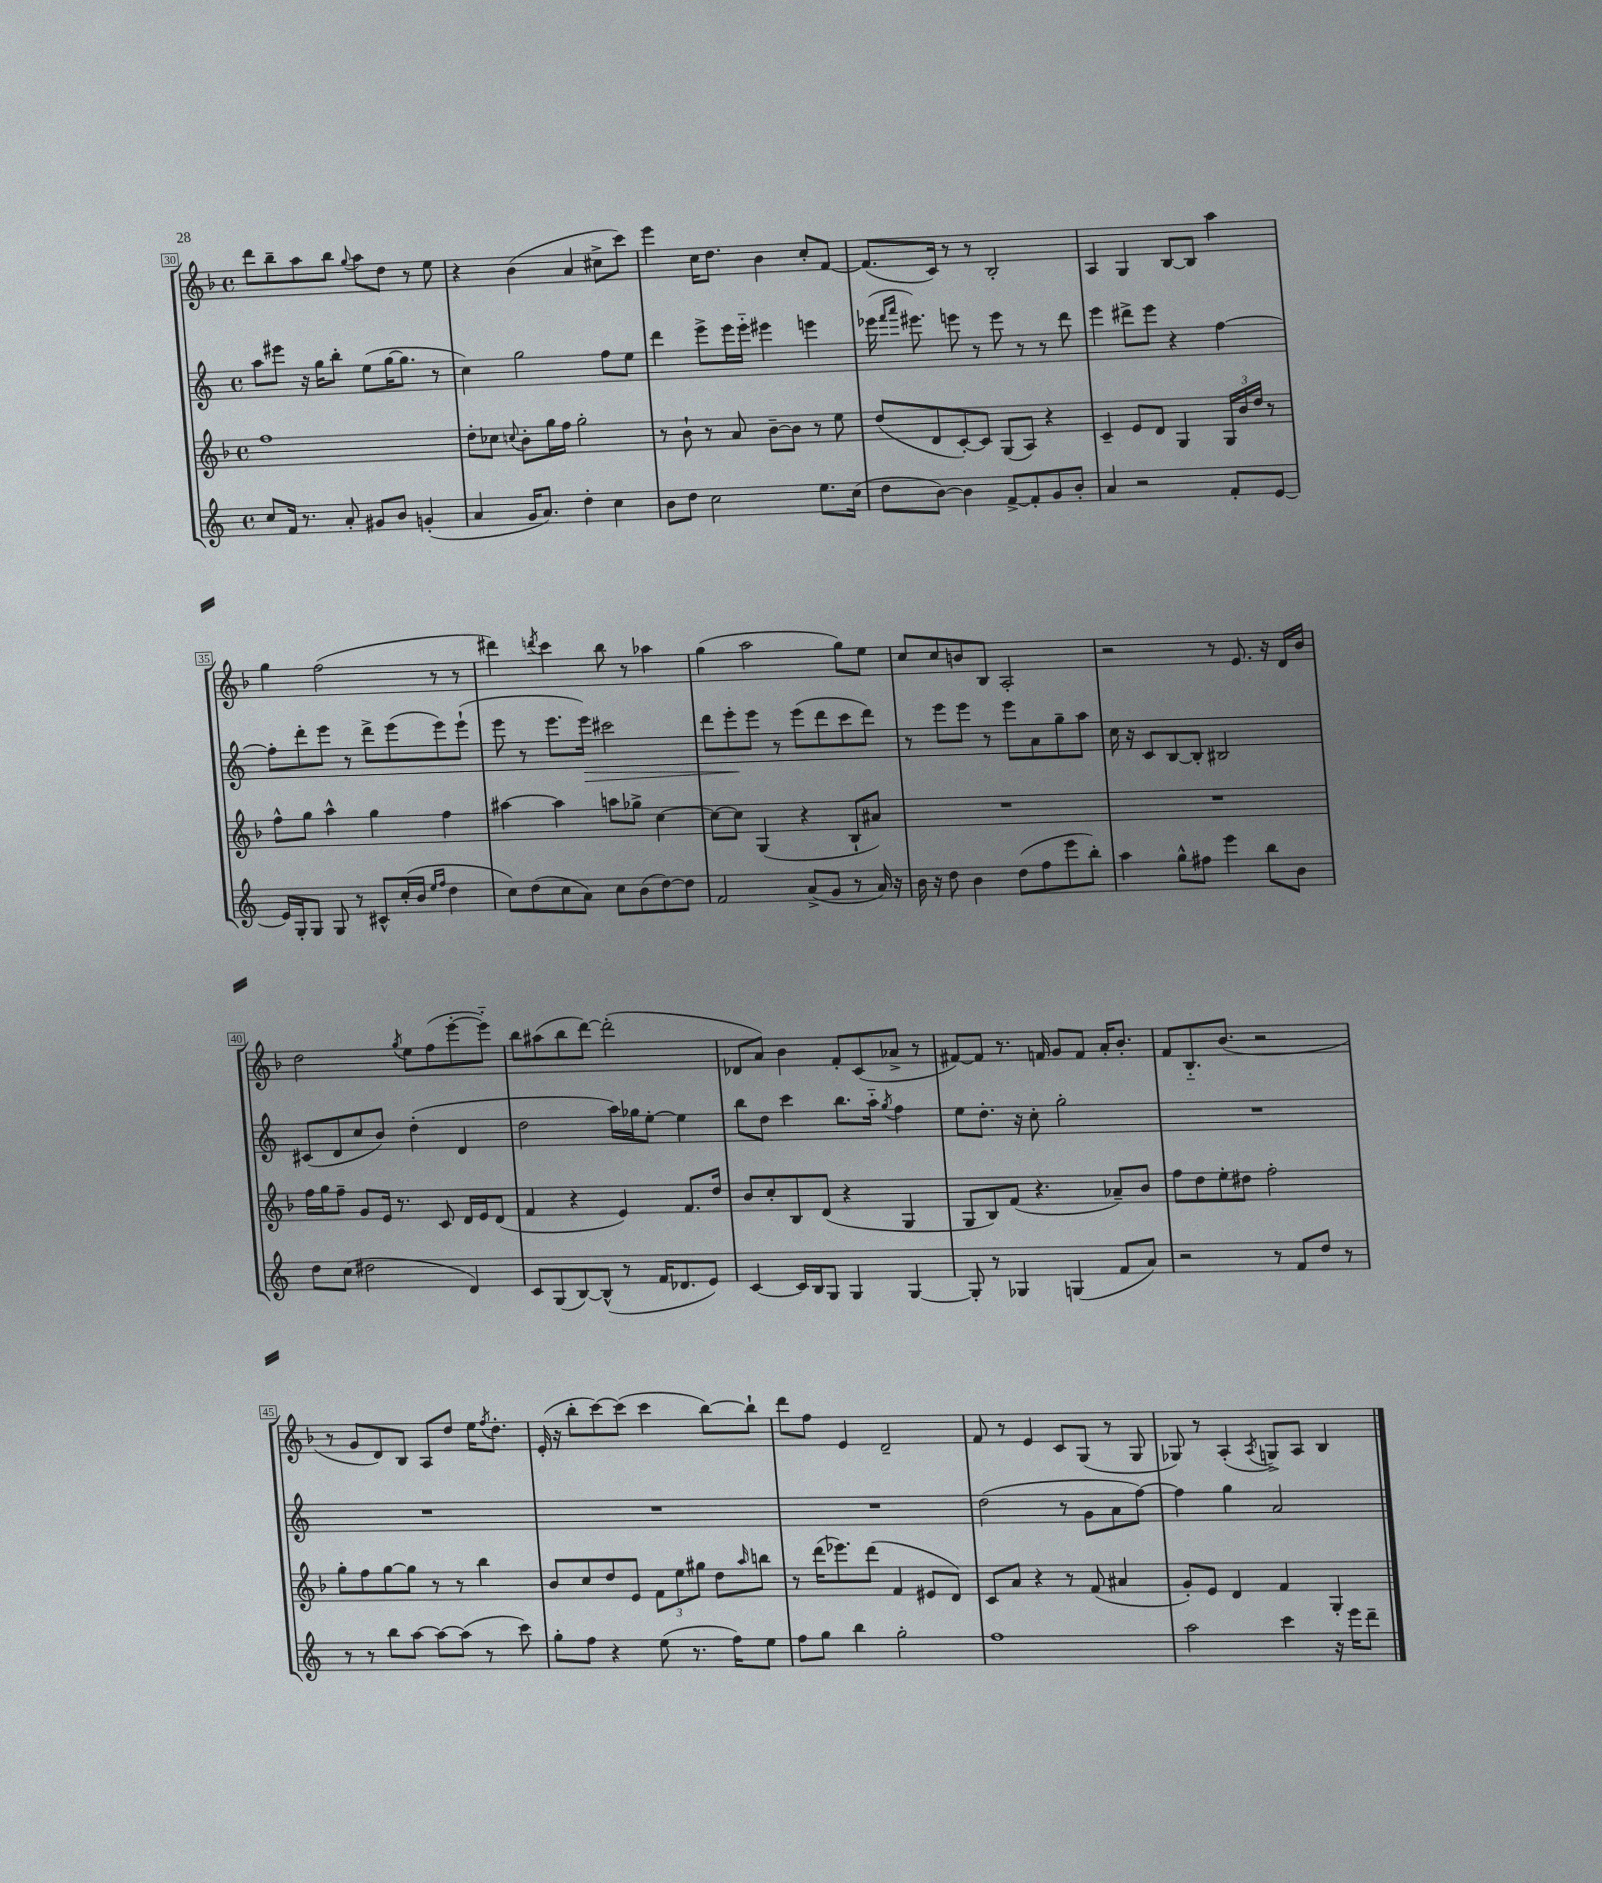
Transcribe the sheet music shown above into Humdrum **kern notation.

**kern	**kern	**kern	**dynam	**kern
*part4	*part3	*part2	*part2	*part1
*staff4	*staff3	*staff2	*staff2	*staff1
*clefG2	*clefG2	*clefG2	*	*clefG2
*k[]	*k[b-]	*k[]	*	*k[b-]
*M4/4	*M4/4	*M4/4	*	*M4/4
*met(c)	*met(c)	*met(c)	*	*met(c)
=30	=30	=30	=30	=30
8cc/L	1ff	8aa\L	.	8ddd\L
16f/Jk	.	8eee#X\J	.	8bb-~\
8.r	.	.	.	.
.	.	16r	.	8aa\
.	.	16gg\KL	.	.
8a'/	.	8bb'\J	.	8bb-\J
.	.	.	.	8qqgg/
8g#X/L	.	(8ee\L	.	8aa\L
8b/J	.	[16gg\K	.	8dd\J
.	.	8.gg\J]	.	.
(4gn'/	.	.	.	8r
.	.	8r	.	8ee\
=31	=31	=31	=31	=31
4a/	8dd'\L	4cc\)	.	4r
.	8cc-X\J	.	.	.
.	8qqccn/	.	.	.
16g/KL	8b-'\L	2gg\	.	(4b-\
8.a/J)	.	.	.	.
.	16gg\L	.	.	.
.	16ff\JJ	.	.	.
4dd'\	2gg'\	.	.	4a/
4cc\	.	8ff\L	.	8cc#X^\L
.	.	8ee\J	.	8ccc\J)
=32	=32	=32	=32	=32
8b\L	8r	4ddd\	.	4eee\
8dd\J	8b-`\	.	.	.
2cc\	8r	8eee^\L	.	16cc\KL
.	.	.	.	8.dd\J
.	8a/	16eee\L	.	.
.	.	16eee\JJ	.	.
.	[8b-~\L	4eee#X\	.	4b-\
.	8b-\J]	.	.	.
8.ee\L	8r	4eeen\	.	8cc'/L
.	8ee\	.	.	[8f/J
(16cc\Jk	.	.	.	.
=33	=33	=33	=33	=33
8dd\L	(8dd/L	(16eee-X\	.	(8.f/L]
.	.	16qqfff/LL	.	.
.	.	16qqaaa/JJ	.	.
.	.	8.eee#X\)	.	.
[8b\J)	8d/	.	.	.
.	.	.	.	16c/Jk)
4b\]	[8c'/)	8eeen\	.	8r
.	8c/J]	8r	.	8r
[8f^/L	(8G/L	8eee\	.	2B-'/
8f'/]	8A/J)	8r	.	.
8g/	4r	8r	.	.
8b'/J	.	8ddd\	.	.
=34	=34	=34	=34	=34
4a/	4c~/	4eee\	.	4A/
2r	8e/L	8ddd#X^\L	.	4G/
.	8d/J	8eee\J	.	.
.	4G/	4r	.	[8B-/L
.	.	.	.	8B-/J]
8f'/L	24G/LL	[4ff\	.	4aa\
.	24b-/	.	.	.
.	24dd/JJ	.	.	.
[8e/J	8r	.	.	.
!!LO:LB:g=z
=35	=35	=35	=35	=35
16e/LL]	8ff^^\L	8ff'\L]	.	4gg\
16G'/J	.	.	.	.
8G/J	8gg\J	8ddd'\	.	.
8G/	4aa^^\	8eee\J	.	(2ff\
8r	.	8r	.	.
8c#X^^/L	4gg\	8ddd^\L	.	.
(16cc'/L	.	(8eee\	.	.
16b/JJ	.	.	.	.
16qqee/LL	.	.	.	.
16qqff/JJ	.	.	.	.
4dd\	4ff\	8eee\)	.	8r
.	.	(8eee`\J	.	8r
=36	=36	=36	=36	=36
8cc\L)	[4aa#X\	8eee\	.	4ddd#X\)
(8dd\	.	8r	.	.
.	.	.	.	8qdddn/
8cc\	4aa#\]	8.eee\L	.	4ccc\
8a\J)	.	.	.	.
!	!	!	!LO:HP:b	!
.	.	16eee\Jk)	>	.
8cc\L	8aan\L	2ccc#X\	.	8bb-\
(8b\	8gg-X^\J	.	.	8r
[8dd\)	[4cc\	.	.	4aa-X\
8dd\J]	.	.	.	.
=37	=37	=37	=37	=37
2f/	8cc\L_	8ddd\L	.	(4gg\
.	8cc\J]	8eee'\	.	.
.	(4G/	8eee\J	]	2aa\
.	.	8r	.	.
(8a^/L	4r	(8eee\L	.	.
8g/J	.	8ddd\	.	.
8r	8B-`/L	8ccc\	.	8gg\L)
16a/)	8a#X/J)	8ddd\J)	.	8ee\J
16r	.	.	.	.
=38	=38	=38	=38	=38
16b\	1r	8r	.	8cc/L
16r	.	.	.	.
8dd\	.	8eee\L	.	8cc/
4b\	.	8eee\J	.	8bn/
.	.	8r	.	8B-/J
(8dd\L	.	8eee\L	.	2A'/
8ff\	.	8a\	.	.
8eee\	.	8gg~\	.	.
8bb'\J)	.	8aa\J	.	.
=39	=39	=39	=39	=39
4aa\	1r	16cc\	.	2r
.	.	16r	.	.
.	.	8c/L	.	.
8gg^^\L	.	[8B/	.	.
8ff#X\J	.	8B'/J]	.	.
4eee\	.	2B#X/	.	8r
.	.	.	.	8.e/
8bb\L	.	.	.	.
.	.	.	.	16r
8b\J	.	.	.	16d/LL
.	.	.	.	16b-/JJ
!!LO:LB:g=z
=40	=40	=40	=40	=40
8dd\L	16ff\LL	(8c#X/L	.	2dd\
.	16gg\J	.	.	.
(8cc\J	8ff~\J	8d/	.	.
2dd#X\	8g/L	8cc/	.	.
.	16e/Jk	8b/J)	.	.
.	8.r	.	.	.
.	.	.	.	8qgg/
.	.	(4dd'\	.	8ee\L
.	8c/	.	.	(8ff\
4d/)	16d/LL	4d/	.	[8eee'\
.	16e/J	.	.	.
.	(8d/J	.	.	8eee\J])
=41	=41	=41	=41	=41
8c/L	4f/	2dd\	.	8bb-\L
(8G/	.	.	.	(8aa#X\
[8B/)	4r	.	.	8bb-\
(8B^^/J]	.	.	.	[8ddd\J)
8r	4e/)	16aa\LL)	.	(2ddd'\]
.	.	16gg-X\J	.	.
16f/KL	.	[8ee'\J	.	.
8.d-X/	.	.	.	.
.	8.f/L	4ee\]	.	.
8e/J)	.	.	.	.
.	16dd/Jk	.	.	.
=42	=42	=42	=42	=42
[4c/	8b-/L	8bb\L	.	8d-X/L
.	8cc'/	8dd\J	.	8a/J)
16c/LL]	8B-/	4ccc\	.	4b-\
16B/J	.	.	.	.
8G/J	(8d/J	.	.	.
4G/	4r	8.bb\L	.	8f'/L
.	.	.	.	(8c/
.	.	16aa\Jk	.	.
.	.	8qgg/	.	.
[4G/	4G/	4ff\	.	8a-X^/J
.	.	.	.	8r
=43	=43	=43	=43	=43
8G'/]	8G/L	8ee\L	.	[8f#X/L)
8r	8B-/)	8.dd'\J	.	8f#/J]
4G-X/	(8f/J	.	.	8.r
.	.	16r	.	.
.	4.r	8cc'\	.	.
.	.	.	.	16fn/
(4Gn/	.	2gg'\	.	8g/L
.	.	.	.	8f/J
8f/L	8a-X~/L)	.	.	16a'/KL
.	.	.	.	8.b-'/J
8a/J)	8b-/J	.	.	.
=44	=44	=44	=44	=44
2r	8ff\L	1r	.	8f/L
.	8dd\	.	.	8.B-/
.	8ee'\	.	.	.
.	.	.	.	(8.b-/J
.	8dd#X\J	.	.	.
8r	2ff'\	.	.	2r
8f/L	.	.	.	.
8dd/J	.	.	.	.
8r	.	.	.	.
!!LO:LB:g=z
=45	=45	=45	=45	=45
8r	8gg'\L	1r	.	8r
8r	8ff\	.	.	8g/L
8bb\L	[8gg\	.	.	8d/)
[8aa\J	8gg\J]	.	.	8B-/J
8aa\L_	8r	.	.	8A/L
(8aa\J]	8r	.	.	8dd/J
8r	4bb-\	.	.	16ee\KL
.	.	.	.	8qff/
.	.	.	.	8.dd'\J
8ccc\)	.	.	.	.
=46	=46	=46	=46	=46
8gg'\L	8b-/L	1r	.	(16e'/
.	.	.	.	16r
8ff\J	8cc/	.	.	8bb-'\L
4r	8dd/	.	.	[8ccc\)
.	8e/J	.	.	(8ccc\J]
(8ee\	12f\L	.	.	4ccc\
.	12ee\	.	.	.
8.r	.	.	.	.
.	12gg#X\J	.	.	.
.	8dd\L	.	.	[8bb-\L)
16ff\KL)	.	.	.	.
.	16qqaa/	.	.	.
8ee\J	8bbn\J	.	.	8bb-`\J]
=47	=47	=47	=47	=47
8ff\L	8r	1r	.	8ddd\L
8gg\J	(16ddd\KL	.	.	8ff\J
.	8.eee-X\)	.	.	.
4bb\	.	.	.	4e/
.	(8ddd\J	.	.	.
2gg'\	4f/	.	.	2d~/
.	8e#X/L	.	.	.
.	8d/J)	.	.	.
=48	=48	=48	=48	=48
1ff	8c/L	(2dd\	.	8f/
.	8a/J	.	.	8r
.	4r	.	.	4e/
.	8r	8r	.	8c/L
.	(8f/	8g\L	.	(8G/J
.	4a#X/	8a\	.	8r
.	.	[8ff\J)	.	8G/
=49	=49	=49	=49	=49
2aa\	8g'/L)	4ff\]	.	8G-X/)
.	8e/J	.	.	8r
.	4d/	4gg\	.	(4A'/
.	.	.	.	8qA/
4ccc\	4f/	2a/	.	8Gn^/L)
.	.	.	.	8A/J
16r	4G'/	.	.	4B-/
16eee\KL	.	.	.	.
8ddd~\J	.	.	.	.
==	==	==	==	==
*-	*-	*-	*-	*-
